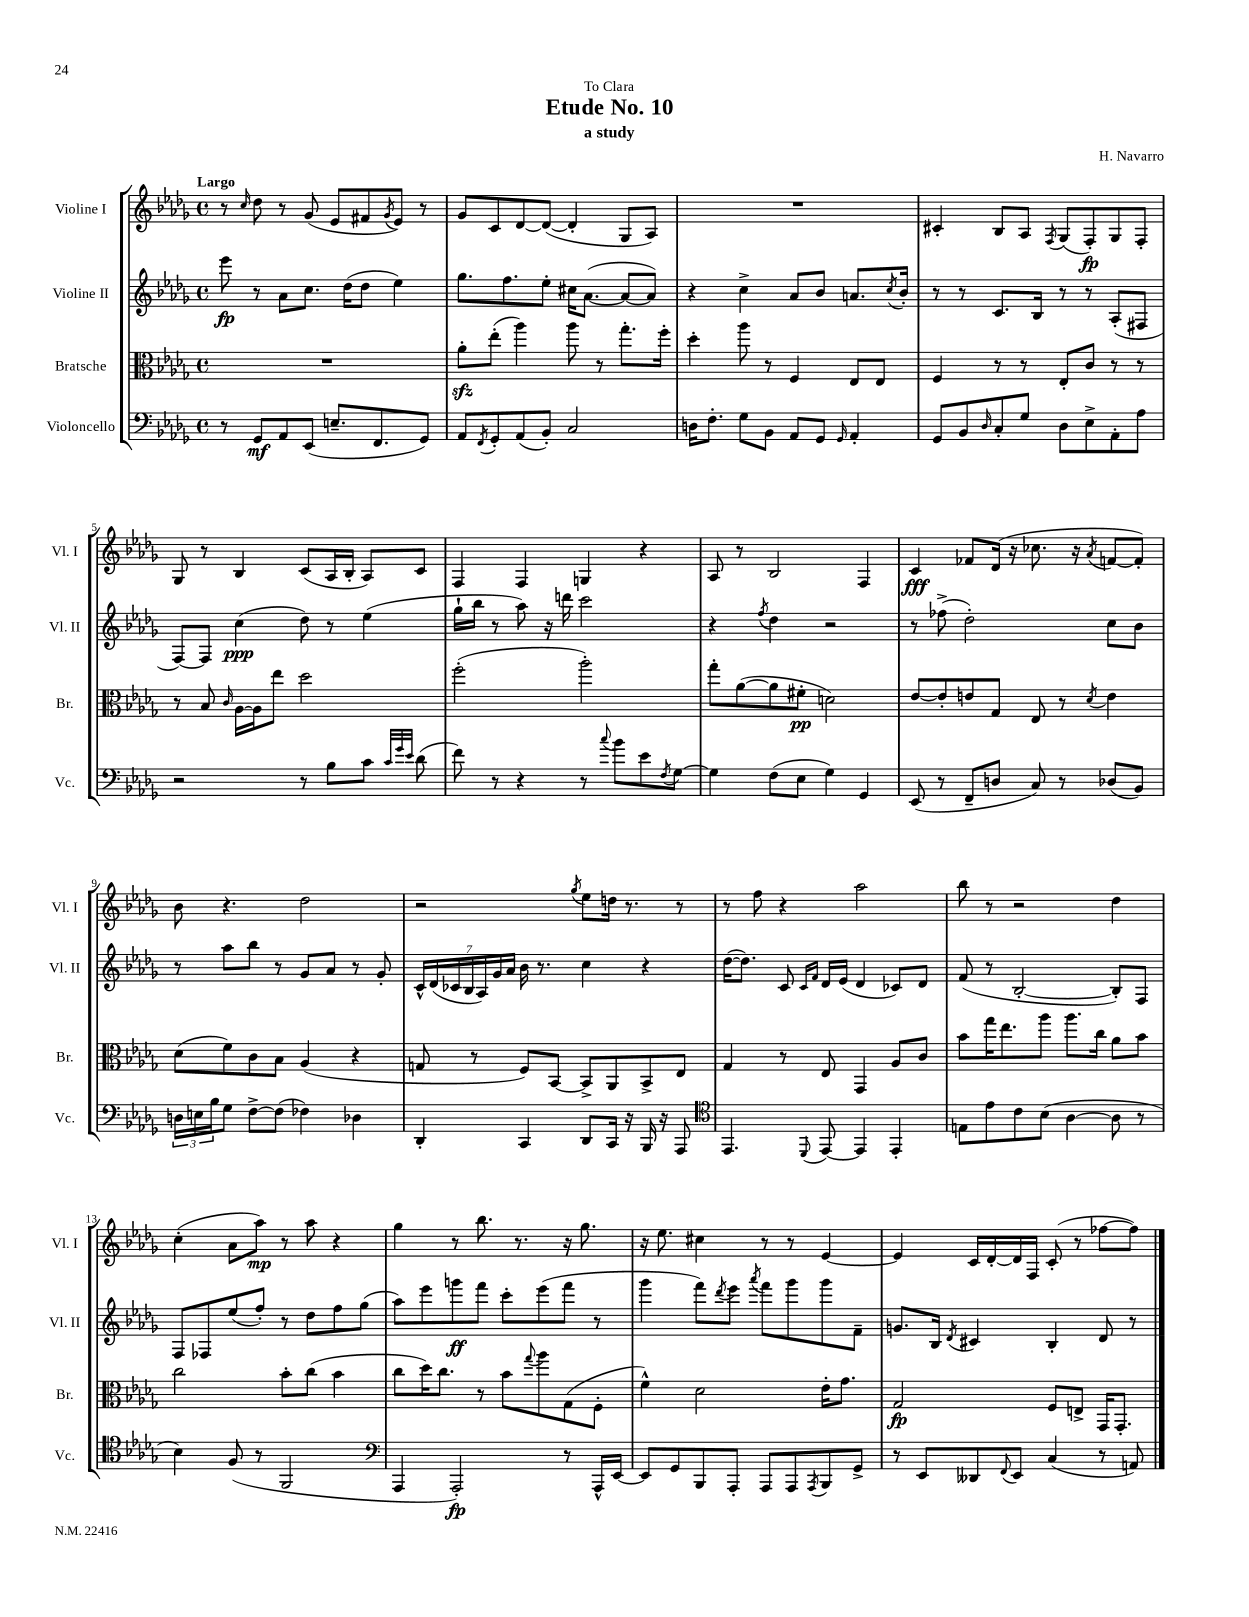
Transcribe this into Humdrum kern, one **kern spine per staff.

**kern	**dynam	**kern	**dynam	**kern	**dynam	**kern	**dynam
*part4	*part4	*part3	*part3	*part2	*part2	*part1	*part1
*staff4	*staff4	*staff3	*staff3	*staff2	*staff2	*staff1	*staff1
*I"Violoncello	*	*I"Bratsche	*	*I"Violine II	*	*I"Violine I	*
*I'Vc.	*	*I'Br.	*	*I'Vl. II	*	*I'Vl. I	*
*clefF4	*	*clefC3	*	*clefG2	*	*clefG2	*
*k[b-e-a-d-g-]	*	*k[b-e-a-d-g-]	*	*k[b-e-a-d-g-]	*	*k[b-e-a-d-g-]	*
*M4/4	*	*M4/4	*	*M4/4	*	*M4/4	*
*met(c)	*	*met(c)	*	*met(c)	*	*met(c)	*
=1	=1	=1	=1	=1	=1	=1	=1
!	!	!	!	!	!	!LO:TX:a:B:t=Largo	!
8r	.	1r	.	8eee-\	fp	8r	.
.	.	.	.	.	.	16qqcc/	.
8GG-/L	mf	.	.	8r	.	8dd-\	.
8AA-/	.	.	.	8a-\L	.	8r	.
(8EE-/J	.	.	.	8.cc\J	.	(8g-/	.
8.En~/L	.	.	.	.	.	8e-/L	.
.	.	.	.	(16dd-\KL	.	.	.
.	.	.	.	8dd-\J	.	8f#X/	.
8.FF/	.	.	.	.	.	.	.
.	.	.	.	.	.	8qg-/	.
.	.	.	.	4ee-\)	.	8e-/J)	.
8GG-/J)	.	.	.	.	.	8r	.
=2	=2	=2	=2	=2	=2	=2	=2
8AA-/L	.	8a-zz'\L	.	8.gg-\L	.	8g-/L	.
8qFF/	.	.	.	.	.	.	.
8GG-'/	.	(8ee-'\J	.	.	.	8c/	.
.	.	.	.	8.ff\	.	.	.
(8AA-/	.	4aa-\)	.	.	.	[8d-/	.
8BB-'/J)	.	.	.	8ee-'\J	.	(8d-/J_	.
2C/	.	8aa-\	.	16cc#X\KL	.	4d-'/]	.
.	.	.	.	([8.a-\J	.	.	.
.	.	8r	.	.	.	.	.
.	.	8.gg-'\L	.	8a-/L_	.	8G-/L	.
.	.	.	.	8a-/J])	.	8A-/J)	.
.	.	16ff'\Jk	.	.	.	.	.
=3	=3	=3	=3	=3	=3	=3	=3
16Dn\KL	.	4dd-'\	.	4r	.	1r	.
8.F'\J	.	.	.	.	.	.	.
8G-\L	.	8aa-\	.	4cc^\	.	.	.
8BB-\J	.	8r	.	.	.	.	.
8AA-/L	.	4F/	.	8a-/L	.	.	.
8GG-/J	.	.	.	8b-/J	.	.	.
16qqGG-/	.	.	.	.	.	.	.
4AA-'/	.	8E-/L	.	8.an/L	.	.	.
.	.	8E-/J	.	.	.	.	.
.	.	.	.	8qcc/	.	.	.
.	.	.	.	16b-'/Jk	.	.	.
=4	=4	=4	=4	=4	=4	=4	=4
8GG-/L	.	4F/	.	8r	.	4c#X'/	.
8BB-/	.	.	.	8r	.	.	.
16qqD-/	.	.	.	.	.	.	.
8C'/	.	8r	.	8.c/L	.	8B-/L	.
8G-/J	.	8r	.	.	.	8A-/J	.
.	.	.	.	16B-/Jk	.	.	.
.	.	.	.	.	.	8qF/	.
8D-\L	.	8E-'/L	.	8r	.	(8G-/L	.
8E-^\	.	8c/J	.	8r	.	8F'/)	fp
8AA-'\	.	8r	.	(8A-'/L	.	8G-/	.
8A-\J	.	8r	.	8F#X/J	.	8F'/J	.
!!LO:LB:g=z
=5	=5	=5	=5	=5	=5	=5	=5
2r	.	8r	.	[8F/L)	.	8G-/	.
.	.	8B-/	.	8F/J]	.	8r	.
.	.	16qqc/	.	.	.	.	.
.	.	[16A-\LL	.	(4cc\	ppp	4B-/	.
.	.	16A-\J]	.	.	.	.	.
.	.	8ee-\J	.	.	.	.	.
8r	.	2dd-\	.	8dd-\)	.	(8c/L	.
8B-\L	.	.	.	8r	.	16A-/L	.
.	.	.	.	.	.	16B-'/JJ	.
8c\J	.	.	.	(4ee-\	.	8A-/L)	.
32qqc/LLL	.	.	.	.	.	.	.
32qqg-/	.	.	.	.	.	.	.
32qqe-/JJJ	.	.	.	.	.	.	.
(8d-\	.	.	.	.	.	8c/J	.
=6	=6	=6	=6	=6	=6	=6	=6
8f\)	.	(2ff'\	.	16gg-`\LL	.	4F/	.
.	.	.	.	16bb-\JJ	.	.	.
8r	.	.	.	8r	.	.	.
4r	.	.	.	8aa-\)	.	4F/	.
.	.	.	.	16r	.	.	.
.	.	.	.	16dddn\	.	.	.
8r	.	2aa-'\)	.	2ccc\	.	4Gn/	.
8qqcc/	.	.	.	.	.	.	.
8b-\L	.	.	.	.	.	.	.
8e-\	.	.	.	.	.	4r	.
8qF/	.	.	.	.	.	.	.
[8G-\J	.	.	.	.	.	.	.
=7	=7	=7	=7	=7	=7	=7	=7
4G-\]	.	8gg-'\L	.	4r	.	8A-/	.
.	.	([8a-\	.	.	.	8r	.
.	.	.	.	8qff/	.	.	.
(8F\L	.	8a-\]	.	4dd-\	.	2B-/	.
8E-\J	.	8f#X'\J	pp	.	.	.	.
4G-\)	.	2dn\)	.	2r	.	.	.
4GG-/	.	.	.	.	.	4F/	.
=8	=8	=8	=8	=8	=8	=8	=8
(8EE-/	.	[8e-/L	.	8r	.	4c/	fff
8r	.	8e-'/]	.	(8ff-X^\	.	.	.
8FF~/L	.	8en/	.	2dd-'\)	.	8f-X/L	.
8Dn/J	.	8G-/J	.	.	.	(16d-/Jk	.
.	.	.	.	.	.	16r	.
8C/)	.	8E-/	.	.	.	8.cc-X\	.
8r	.	8r	.	.	.	.	.
.	.	.	.	.	.	16r	.
.	.	8qd-/	.	.	.	8qa-/	.
(8D-X/L	.	4e\	.	8cc\L	.	[8fn/L	.
8BB-/J)	.	.	.	8b-\J	.	8f'/J])	.
!!LO:LB:g=z
=9	=9	=9	=9	=9	=9	=9	=9
24Dn\LL	.	(8d-\L	.	8r	.	8b-\	.
24En\	.	.	.	.	.	.	.
24B-\J	.	.	.	.	.	.	.
8G-\J	.	8f\)	.	8aa-\L	.	4.r	.
[8F^\L	.	8c\	.	8bb-\J	.	.	.
(8F\J]	.	8B-\J	.	8r	.	.	.
4F-X\)	.	(4A-/	.	8g-/L	.	2dd-\	.
.	.	.	.	8a-/J	.	.	.
4D-X\	.	4r	.	8r	.	.	.
.	.	.	.	8g-'/	.	.	.
=10	=10	=10	=10	=10	=10	=10	=10
4DD-'/	.	8Gn/	.	28c^^/LL	.	2r	.
.	.	.	.	(28d-/	.	.	.
.	.	.	.	28c-X/	.	.	.
.	.	.	.	28B-/	.	.	.
.	.	8r	.	.	.	.	.
.	.	.	.	28A-/)	.	.	.
.	.	.	.	28g-/	.	.	.
.	.	.	.	28a-/JJ	.	.	.
4CC/	.	8F/L)	.	16b-\	.	.	.
.	.	.	.	8.r	.	.	.
.	.	[8BB-/J	.	.	.	.	.
.	.	.	.	.	.	8qgg-/	.
8DD-/L	.	8BB-^/L]	.	4cc\	.	8ee-\L	.
16CC/Jk	.	8AA-/	.	.	.	16ddn\Jk	.
16r	.	.	.	.	.	8.r	.
16BBB-/	.	8BB-^/	.	4r	.	.	.
16r	.	.	.	.	.	.	.
8AAA-/	.	8E-/J	.	.	.	8r	.
=11	=11	=11	=11	=11	=11	=11	=11
*clefC4	*	*	*	*	*	*	*
4.EE-/	.	4G-/	.	([16dd-\KL	.	8r	.
.	.	.	.	8.dd-\J])	.	.	.
.	.	.	.	.	.	8ff\	.
.	.	8r	.	8c/	.	4r	.
.	.	.	.	16qqc/LL	.	.	.
8qqDD-/	.	.	.	16qqf/JJ	.	.	.
[8EE-/	.	8E-/	.	16d-/LL	.	.	.
.	.	.	.	(16e-/JJ	.	.	.
4EE-/]	.	4GG-/	.	4d-/	.	2aa-\	.
4EE-'/	.	8A-/L	.	8c-X/L)	.	.	.
.	.	8c/J	.	8d-/J	.	.	.
=12	=12	=12	=12	=12	=12	=12	=12
8En\L	.	8b-\L	.	(8f/	.	8bb-\	.
8e-\	.	16gg-\K	.	8r	.	8r	.
.	.	8.ee-\	.	.	.	.	.
8c\	.	.	.	[2B-'/	.	2r	.
(8B-\J	.	8aa-\J	.	.	.	.	.
[4A-\	.	8.aa-\L	.	.	.	.	.
.	.	16cc\Jk	.	.	.	.	.
8A-\]	.	8a-\L	.	8B-'/L])	.	4dd-\	.
8r	.	8b-\J	.	8F/J	.	.	.
!!LO:LB:g=z
=13	=13	=13	=13	=13	=13	=13	=13
4B-\)	.	2cc\	.	8F/L	.	(4cc'\	.
.	.	.	.	8F-X/	.	.	.
(8F/	.	.	.	(8ee-/	.	8a-\L	.
8r	.	.	.	8ff'/J)	.	8aa-\J)	mp
2FF/	.	8b-'\L	.	8r	.	8r	.
.	.	(8cc\J	.	8dd-\L	.	8aa-\	.
.	.	4b-\	.	8ff\	.	4r	.
.	.	.	.	(8gg-\J	.	.	.
=14	=14	=14	=14	=14	=14	=14	=14
*clefF4	*	*	*	*	*	*	*
4AAA-/	.	8cc\L	.	8aa-\L)	.	4gg-\	.
.	.	16dd-\K)	.	8eee-\	.	.	.
.	.	8.cc\J	.	.	.	.	.
2AAA-'/)	fp	.	.	8gggn\	ff	8r	.
.	.	8r	.	8fff\J	.	8.bb-\	.
.	.	8b-\L	.	8ccc'\L	.	.	.
.	.	.	.	.	.	8.r	.
.	.	8qqgg-/	.	.	.	.	.
.	.	8aa-\	.	(8eee-\	.	.	.
8r	.	(8G-\	.	8fff\J	.	16r	.
.	.	.	.	.	.	8.gg-\	.
16AAA-^^/LL	.	8F'\J	.	8r	.	.	.
[16EE-/JJ	.	.	.	.	.	.	.
=15	=15	=15	=15	=15	=15	=15	=15
8EE-/L]	.	4f^^\)	.	4ggg-\	.	16r	.
.	.	.	.	.	.	8.ee-\	.
8GG-/	.	.	.	.	.	.	.
8BBB-/	.	2d-\	.	8fff\L)	.	4cc#X\	.
.	.	.	.	8qddd-/	.	.	.
8AAA-'/J	.	.	.	8eee-\J	.	.	.
.	.	.	.	8qaaa-/	.	.	.
8AAA-/L	.	.	.	8fff\L	.	8r	.
8AAA-/	.	.	.	8ggg-\	.	8r	.
8qAAA-/	.	.	.	.	.	.	.
8BBB-/	.	16e-'\KL	.	8ggg-\	.	[4e-/	.
.	.	8.g-\J	.	.	.	.	.
8GG-^/J	.	.	.	8f~\J	.	.	.
=16	=16	=16	=16	=16	=16	=16	=16
8r	.	2G-/	fp	8.gn/L	.	4e-/]	.
8EE-/L	.	.	.	.	.	.	.
.	.	.	.	16B-/Jk	.	.	.
.	.	.	.	8qd-/	.	.	.
8DD--X/	.	.	.	4c#X/	.	16c/LL	.
.	.	.	.	.	.	[16d-'/	.
8qqFF/	.	.	.	.	.	.	.
8EE-/J	.	.	.	.	.	16d-/]	.
.	.	.	.	.	.	16F/JJ	.
(4C/	.	8F/L	.	4B-'/	.	(8c'/	.
.	.	8En^/J	.	.	.	8r	.
8r	.	16GG-/KL	.	8d-/	.	[8ff-X\L	.
.	.	8.GG-'/J	.	.	.	.	.
8AAn/)	.	.	.	8r	.	8ff-\J])	.
==	==	==	==	==	==	==	==
*-	*-	*-	*-	*-	*-	*-	*-
